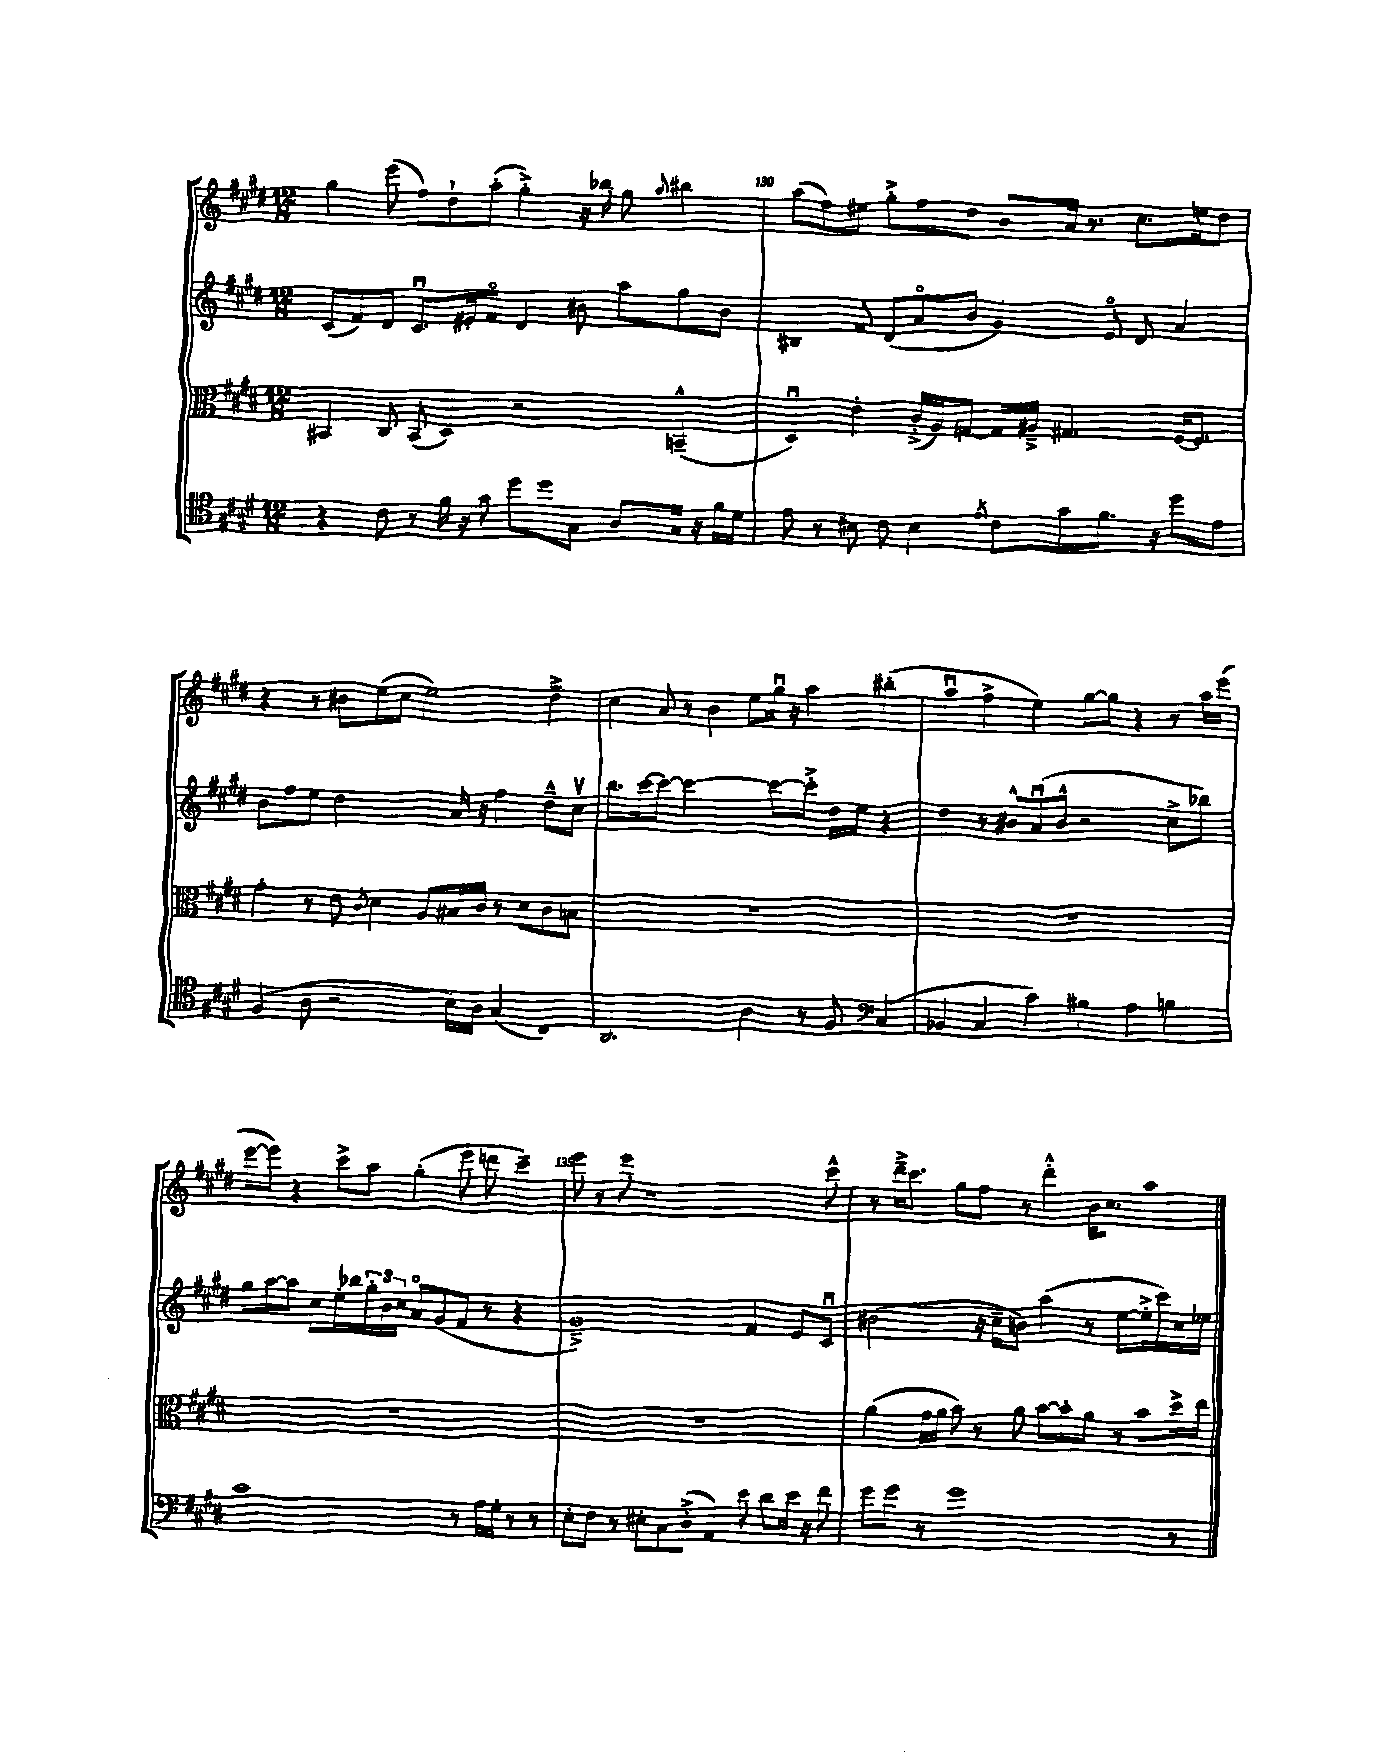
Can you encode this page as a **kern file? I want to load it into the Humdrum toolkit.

**kern	**kern	**kern	**kern
*staff4	*staff3	*staff2	*staff1
*clefC4	*clefC3	*clefG2	*clefG2
*k[f#c#g#d#]	*k[f#c#g#d#]	*k[f#c#g#d#]	*k[f#c#g#d#]
*M12/8	*M12/8	*M12/8	*M12/8
4r	4BB#/	(8c#/L	4gg#\
.	.	8f#/)	.
8c#\	8C#/	8d#/J	(8eee\
8r	(8BB#/	8.c#u/L	8ff#\L)
16f#\	4D#/)	.	8dd#`\
16r	.	16e#'/k	.
8g#\	.	8f#o/J	(8aa'\J
8dd#\L	2r	4d#/	4gg#'^\)
8dd#\	.	.	.
8G#\J	.	8b#\	16r
.	.	.	16bb-\
8A/L	.	8aa\L	8gg#\
.	.	.	8qqaa/
16G#/Jk	(4BB~^^/	8gg#\	4bb#\
16r	.	.	.
16f#\LL	.	8b#\J	.
16d#\JJ	.	.	.
=	=	=	=
8e\	4D#u/)	4B#/	(8aa\L
8r	.	.	8ff#\)
8B#\	4e'\	8f#/	8ee#\J
8c#\	.	(8d#/L	8gg#'^\L
4B#\	(16c#'^/LL	8ao/	8ff#\
.	16A/J)	.	.
.	[8G/J	8b/J	8dd#\J
8qe/	.	.	.
8c#\L	16G/]LL	4g#/)	8b/L
.	16A#~^/JJ	.	.
8g#\	4.G#/	.	16a/Jk
.	.	.	8.r
8.f#\J	.	8eo/	.
.	.	8d#/	8.cc#\L
16r	.	.	.
8dd#\L	[16F#/LK	4a/	.
.	8.F#/]J	.	16ee\k
8e\J	.	.	8dd#\J
=	=	=	=
(4F#/	4g#'\	8b\L	4r
.	.	8ff#\	.
8A\	8r	8ee\J	8r
2r	8e\	2dd#\	8b#\L
.	8qc#/	.	.
.	4d#\	.	(8ee\
.	.	.	8cc#\J
.	8A/L	.	2ee\)
16B\LL)	16B#/L	16a/	.
16A\JJ	16c#/JJ	16r	.
(4G#/	8r	4ff#\	.
.	8d#\L	.	.
4C#/)	8c#\	8dd#~^^\L	4dd#~^\
.	8B\J	8cc#v\J	.
=	=	=	=
2.AA/	1.r	8.bb\L	4cc#\
.	.	[16ccc#\k	.
.	.	8ccc#\_J	8a/
.	.	2ccc#\_	8r
.	.	.	4b\
4A\	.	.	8ee\L
.	.	8ccc#\_L	16gg#u\Jk
.	.	.	16r
8r	.	8ccc#'^\]J	4aa\
8F#/	.	16dd#\LL	.
.	.	16ee\JJ	.
*clefF4	*	*	*
(4C#/	.	4r	(4bb#'\
=	=	=	=
4BB-/	1.r	4dd#\	4aau\
4C#/	.	8r	4ff#^\
.	.	8b#^^/L	.
4c#\)	.	(8au/	4ee\)
.	.	8b#^^/J	.
4B#\	.	2r	[8gg#\L
.	.	.	8gg#\]J
4A\	.	.	4r
4B\	.	8cc#^\L	8r
.	.	8bb-\J)	16aa\LL
.	.	.	(16eee\JJ
=	=	=	=
1c#	1.r	8gg#\L	[8eee\L
.	.	[8aa\	8eee\]J)
.	.	8aa\]J	4r
.	.	8cc#\L	.
.	.	16ee'\L	8ccc#^\L
.	.	16bb-\	.
.	.	24gg#'\	8aa\J
.	.	24b\	.
.	.	24cc#\JJ	.
.	.	8ao/L	(4gg#'\
.	.	(8g#/	.
8r	.	8f#/J	8eee\
16A\LL	.	8r	8ddd\
16G#'\JJ	.	.	.
8r	.	4r	4ccc#~\)
8r	.	.	.
=	=	=	=
8E'\L	1.r	1g#~^)	8eee\
8F#\J	.	.	8r
8r	.	.	8eee\
8E#'\L	.	.	1r
8C#\	.	.	.
(8D#'^\J	.	.	.
4AA/)	.	.	.
8e\	.	4f#/	.
8d#\L	.	.	.
16e\Jk	.	8e/L	.
16r	.	.	.
8f#\	.	8c#u/J	8ccc#^^\
=	=	=	=
8g#\L	(4a\	(2b#\	8r
8g#\J	.	.	16ddd#~^\LK
.	.	.	8.ccc#\J
8r	16g#\LL	.	.
.	16a\JJ	.	.
1g#	8b\)	.	8gg#\L
.	8r	16r	8ff#\J
.	.	16cc#~\LK	.
.	8a\	8b\J)	8r
.	[8b\L	(4aa\	4ddd#'^^\
.	8b'\]	.	.
.	8a\J	8r	16b\LK
.	.	.	8.cc#\J
.	8r	[8ee\L	.
.	8b\L	16ee'^\]L	4aa\
.	.	16ccc#\)	.
8r	16dd#^\L	16cc#\	.
.	16ee\JJ	16ee-\JJ	.
==	==	==	==
*-	*-	*-	*-
